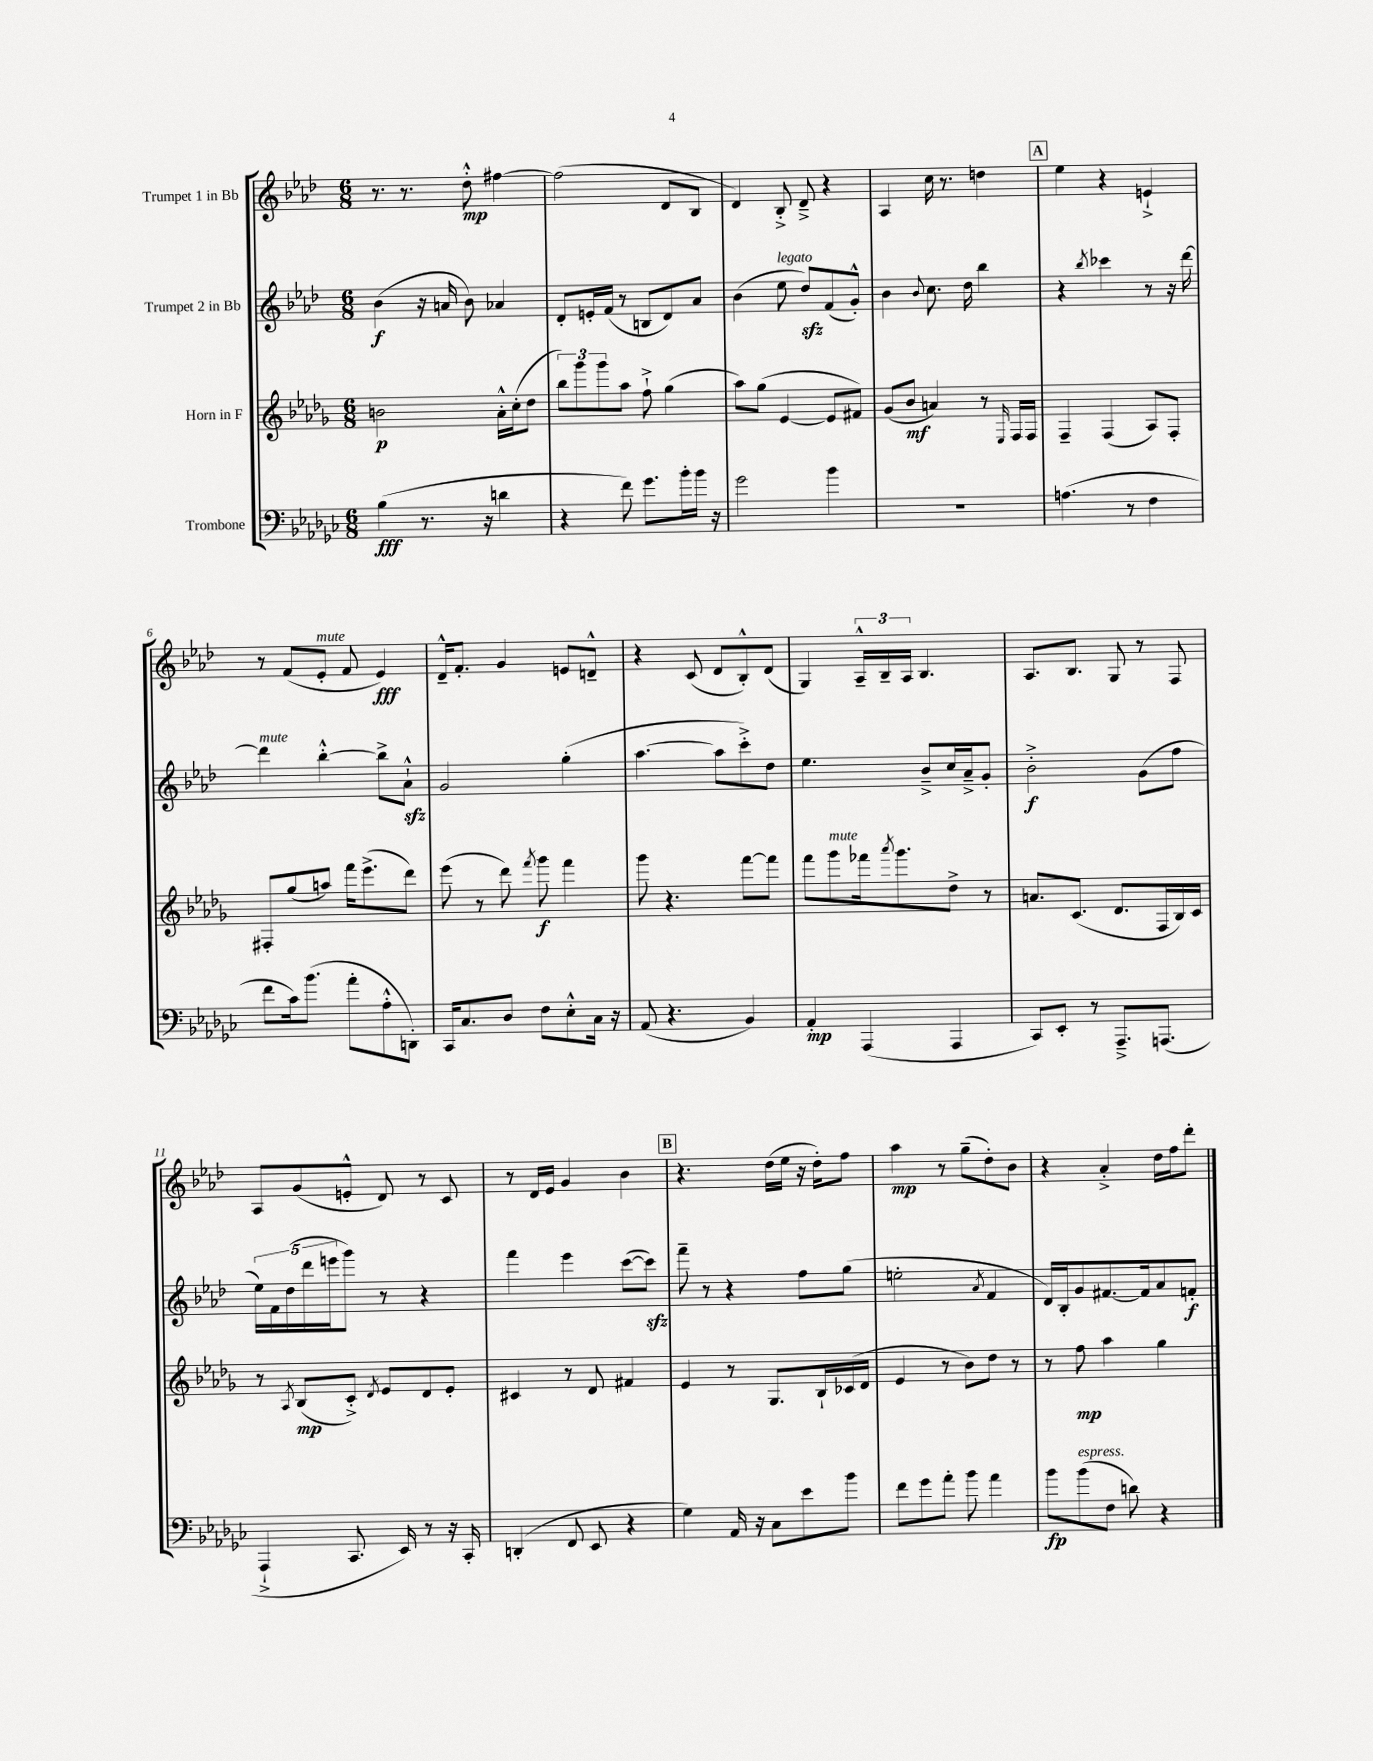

**kern	**kern	**kern	**kern
*staff4	*staff3	*staff2	*staff1
*clefF4	*clefG2	*clefG2	*clefG2
*k[b-e-a-d-g-c-]	*k[b-e-a-d-g-]	*k[b-e-a-d-]	*k[b-e-a-d-]
*M6/8	*M6/8	*M6/8	*M6/8
(4B-\	2b\	(4b-\	8.r
.	.	.	8.r
8.r	.	16r	.
.	.	16a/	.
.	.	8b-\)	8dd-'^^\
16r	.	.	.
4d\	16a-'^^\LL	4a-/	[4ff#\
.	(16cc'\J	.	.
.	8dd-\J	.	.
=	=	=	=
4r	12bb-\L)	8d-'/L	(2ff#\]
.	12ggg-\	.	.
.	.	16e'/L	.
.	12ggg-\	.	.
.	.	(16f/JJ	.
8f\)	8aa-\J	8r	.
8.g-\L	8ff`^\	8B/L	.
.	(4gg-\	8d-/)	8d-/L
16b-'\L	.	.	.
16b-\JJ	.	8a-/J	8B-/J
16r	.	.	.
=	=	=	=
2g-\	8aa-\L)	(4b-\	4d-/)
.	(8gg-\J	.	.
.	[4e-/	8ee-\	8B-'^/
.	.	8dd-/L)	8d-~^/
4b-\	8e-/]L	(8f/	4r
.	8f#/J)	8g'^^/J)	.
=	=	=	=
2.r	(8g-/L	4b-\	4A-/
.	8b-/J	.	.
.	.	8qqb-/	.
.	4a/)	8.cc\	16cc\
.	.	.	8.r
.	.	16dd-\	.
.	8r	4bb-\	4dd\
.	16qqE-/	.	.
.	16F/LL	.	.
.	16F/JJ	.	.
=	=	=	=
(4.A\	4F~/	4r	4ee-\
.	.	8qbb-/	.
.	(4F/	4ccc-\	4r
8r	.	.	.
4F\	8A-/L)	8r	4e`^/
.	8F'/J	16r	.
.	.	[16ddd-\	.
=	=	=	=
8f\L	8F#'/L	4ddd-\]	8r
16c-\k)	(8gg-/	.	(8f/L
(8.b-\J	.	.	.
.	8aa/J)	[4bb-'^^\	8e-'/J
8a-'\L	16fff\LK	.	8f/
.	(8.eee-^\	.	.
8A-'^^\	.	8bb-^\]L	4e-/)
8DD'\J)	8ddd-\J)	8a-`^^\J	.
=	=	=	=
16CC-/LK	(8eee-\	2g/	16d-~^^/LK
8.C-/	.	.	8.f'/J
.	8r	.	.
8D-/J	8ddd-\)	.	4g/
.	8qfff/	.	.
8F\L	8ggg-\	.	.
8E-'^^\	4fff\	(4gg'\	8e/L
16C-\Jk	.	.	8d~^^/J
16r	.	.	.
=	=	=	=
(8AA-/	8ggg-\	[4.aa-\	4r
4.r	4.r	.	.
.	.	.	(8c/
.	.	8aa-\]L	8d-/L
4BB-/)	[8fff\L	8ccc'^\)	8B-'^^/)
.	8fff\]J	8dd-\J	(8d-/J
=	=	=	=
4AA-'/	8fff\L	4.ee-\	4G/)
.	8ggg-\	.	.
(4AAA-/	16fff-\k	.	24A-~^^/LL
.	.	.	24B-~/
.	8qaaa-/	.	.
.	8.ggg-\	.	.
.	.	.	24A-/JJ
.	.	8b-~^/L	4.B-/
4AAA-/	8dd-^\J	16cc/L	.
.	.	16a-~^/J	.
.	8r	8g'/J	.
=	=	=	=
8CC-/L)	8.a/L	2b-'^\	8.A-/L
8EE-'/J	.	.	.
.	(8.c/J	.	8.B-/J
8r	.	.	.
8.AAA-~^/L	8.d-/L	.	8G/
.	.	(8g\L	8r
(8.AAA/J	16F/L	.	.
.	16B-/)	8ff\J	8F/
.	16c/JJ	.	.
=	=	=	=
4AAA-`^/	8r	20ee-\LL)	8A-/L
.	.	20f\	.
.	.	(20dd-\	.
.	8qA-/	.	.
.	(8B-/L	.	(8g/
.	.	20ddd-\	.
.	.	20eee\J	.
8.CC-/	8c'^/J)	8ggg\J)	8e'^^/J
.	8qd-/	.	.
.	8e-/L	8r	8d-/)
16EE-/)	.	.	.
8r	8d-/	4r	8r
16r	8e-'/J	.	8c/
16CC-'/	.	.	.
=	=	=	=
(4DD'/	4c#/	4fff\	8r
.	.	.	16d-/LL
.	.	.	16e-/JJ
8FF/	8r	4eee-\	4g/
8EE-/	8d-/	.	.
4r	4f#/	([8ccc\L	4b-\
.	.	8ccc\]J)	.
=	=	=	=
4G-\)	4e-/	8fff~\	4.r
.	.	8r	.
16AA-/	8r	4r	.
16r	.	.	.
8C-\L	8.G-/L	.	(16dd-\LL
.	.	.	16ee-\JJ
8e-\	.	8ff\L	16r
.	16B-`/L	.	16dd-'\LK)
8b-\J	(16c-/	(8gg\J	8ff\J
.	16d-/JJ	.	.
=	=	=	=
8f\L	4e-/	2ee'\	4aa-\
8g-\	.	.	.
8a-'\J	8r	.	8r
8b-\	8b-\L)	.	(8gg~\L
.	.	8qa-/	.
4a-\	8dd-\J	4f/	8dd-'\)
.	8r	.	8b-\J
=	=	=	=
8b-\L	8r	16d-/LL)	4r
.	.	16B-'/J	.
(8b-\	8ff\	8g/	.
8F\J	4aa-\	[8.f#/	4a-'^/
8d\)	.	.	.
.	.	16f#/]k	.
4r	4gg-\	8a-/	16dd-\LL
.	.	.	16ff\J
.	.	8f'/J	8ddd-'\J
==	==	==	==
*-	*-	*-	*-
